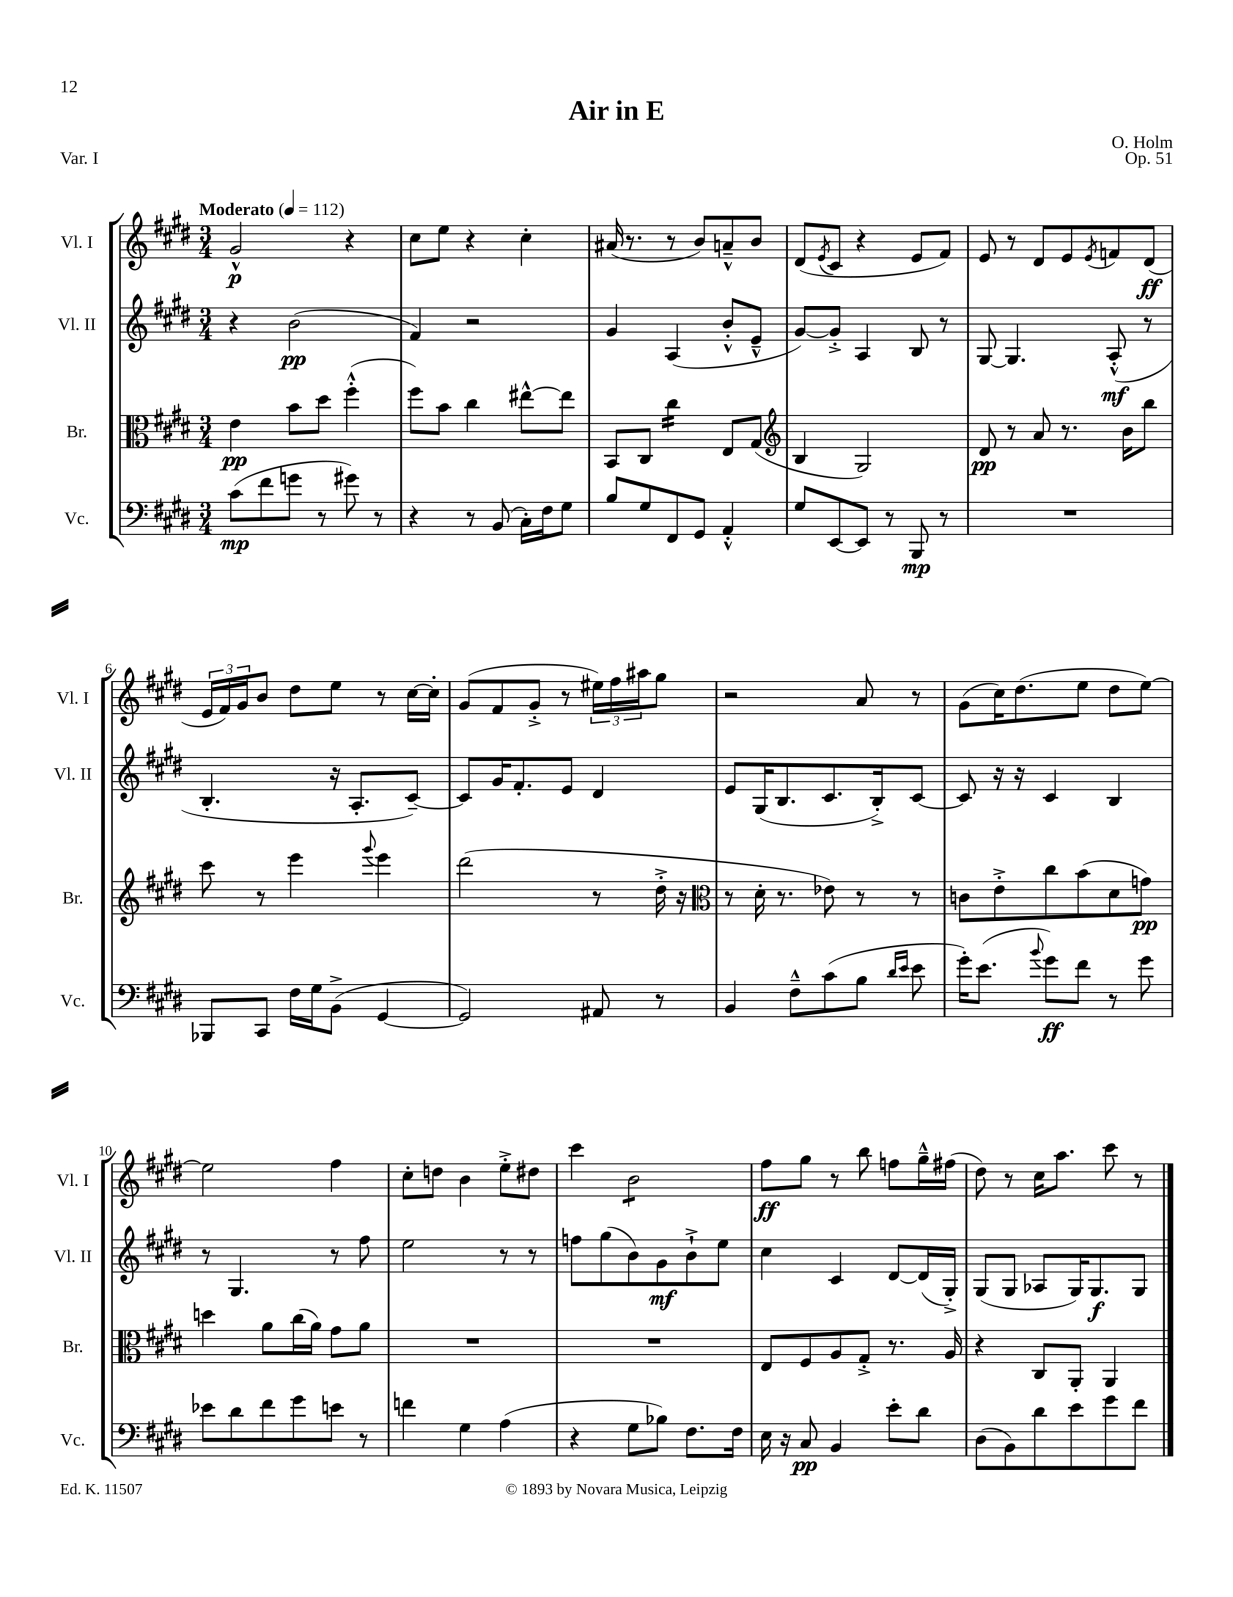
\header { title = "Air in E" composer = "O. Holm" opus = "Op. 51" piece = "Var. I" }
<<
\new StaffGroup <<
\new Staff = "s0" \with { instrumentName = "Vl. I" shortInstrumentName = "Vl. I" } {
    \clef treble \key e \major \numericTimeSignature \time 3/4 \tempo "Moderato" 4 = 112
    gis'2-^\p r4 |
    cis''8 e''8 r4 cis''4-. |
    ais'16( r8. r8 b'8) a'8---^ b'8 |
    dis'8( \acciaccatura { e'8 } cis'8 r4 e'8 fis'8) |
    e'8 r8 dis'8 e'8 \acciaccatura { e'8 } f'8 dis'8\ff( |
    \tuplet 3/2 { e'16 fis'16) gis'16 } b'8 dis''8 e''8 r8 cis''16~ cis''16-. |
    gis'8( fis'8 gis'8-.-> r8 \tuplet 3/2 { eis''16) fis''16 ais''16 } gis''8 |
    r2 a'8 r8 |
    gis'8( cis''16) dis''8.( e''8 dis''8 e''8~) |
    e''2 fis''4 |
    cis''8-. d''8 b'4 e''8-.-> dis''8 |
    cis'''4 b'2:8 |
    fis''8\ff gis''8 r8 b''8 f''8 gis''16---^ fis''16( |
    dis''8) r8 cis''16 a''8. cis'''8 r8 \bar "|." |
}
\new Staff = "s1" \with { instrumentName = "Vl. II" shortInstrumentName = "Vl. II" } {
    \clef treble \key e \major \numericTimeSignature \time 3/4
    r4 b'2\pp( |
    fis'4) r2 |
    gis'4 a4( b'8-.-^ e'8---^ |
    gis'8~) gis'8-.-> a4 b8 r8 |
    gis8~ gis4. a8-.-^\mf( r8 |
    b4.-. r16 a8.-. cis'8~--) |
    cis'8 gis'16 fis'8.-. e'8 dis'4 |
    e'8 gis16( b8. cis'8. b16-.->) cis'8~ |
    cis'8 r16 r16 cis'4 b4 |
    r8 gis4. r8 fis''8 |
    e''2 r8 r8 |
    f''8 gis''8( b'8) gis'8\mf b'8-!-> e''8 |
    cis''4 cis'4 dis'8~ dis'16( gis16-.->) |
    gis8( gis8 aes8 gis16) gis8.\f gis8 \bar "|." |
}
\new Staff = "s2" \with { instrumentName = "Br." shortInstrumentName = "Br." } {
    \clef alto \key e \major \numericTimeSignature \time 3/4
    e'4\pp b'8 dis''8 fis''4-.-^( |
    fis''8) b'8 cis''4 eis''8~-^ eis''8 |
    b,8 cis8 cis''4:16 e8 gis8( |
    \clef treble b4 gis2) |
    dis'8\pp r8 a'8 r8. b'16 b''8 |
    cis'''8 r8 e'''4 \appoggiatura { gis'''8 } e'''4 |
    dis'''2( r8 dis''16-.-> r16 |
    \clef alto r8 dis'16-. r8. ees'8) r8 r8 |
    c'8 e'8-.-> cis''8 b'8( dis'8 g'8\pp) |
    d''4 a'8 cis''16( a'16) gis'8 a'8 |
    R2. |
    R2. |
    e8 fis8 a8 gis8-.-> r8. a16 |
    r4 cis8 a,8-. a,4 \bar "|." |
}
\new Staff = "s3" \with { instrumentName = "Vc." shortInstrumentName = "Vc." } {
    \clef bass \key e \major \numericTimeSignature \time 3/4
    cis'8\mp( fis'8 g'8 r8 gis'8) r8 |
    r4 r8 b,8( cis16-.) fis16 gis8 |
    b8 gis8 fis,8 gis,8 a,4-.-^ |
    gis8 e,8~ e,8 r8 b,,8\mp r8 |
    R2. |
    bes,,8 cis,8 fis16 gis16 b,8->( gis,4~ |
    gis,2) ais,8 r8 |
    b,4 fis8---^ cis'8( b8 \grace { dis'16 e'16 } e'8 |
    gis'16-.) e'8.( \appoggiatura { b'8 } gis'8\ff) fis'8 r8 gis'8 |
    ees'8 dis'8 fis'8 gis'8 e'8 r8 |
    f'4 gis4 a4( |
    r4 gis8 bes8) fis8. fis16 |
    e16 r16 cis8\pp b,4 e'8-. dis'8 |
    dis8( b,8) dis'8 e'8 gis'8 fis'8 \bar "|." |
}
>>
>>
